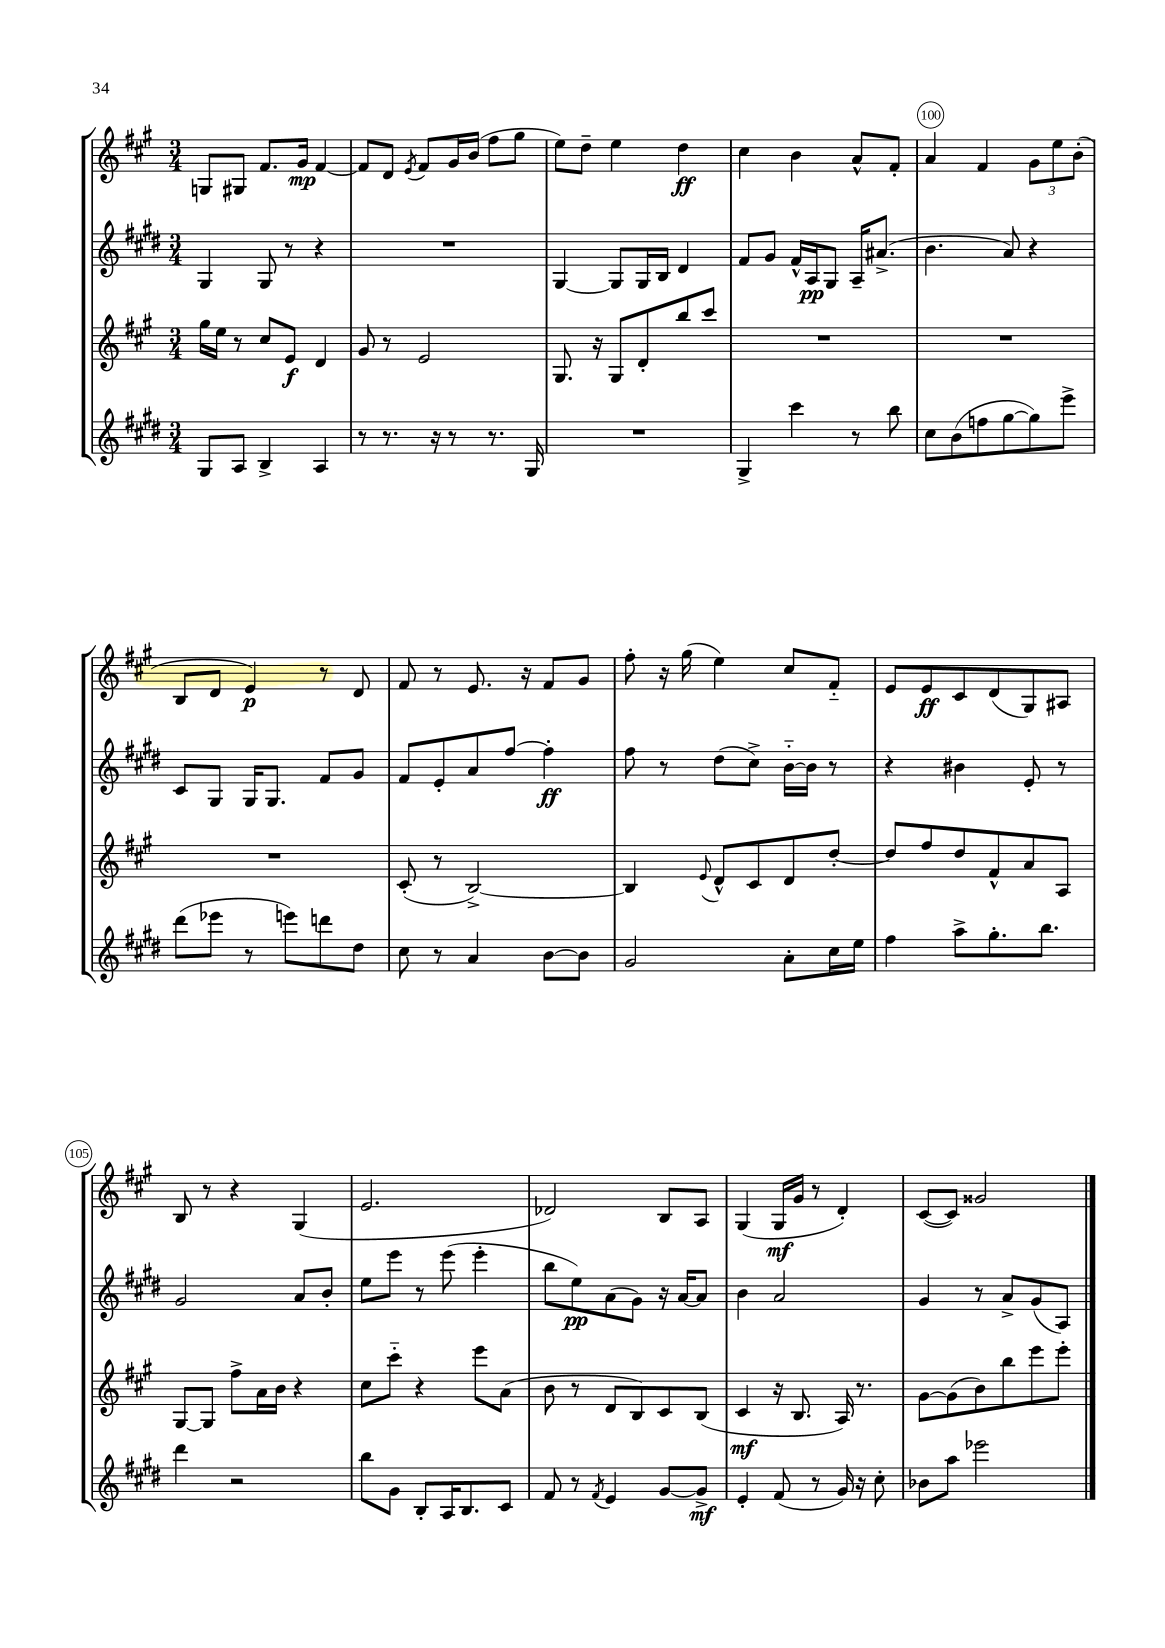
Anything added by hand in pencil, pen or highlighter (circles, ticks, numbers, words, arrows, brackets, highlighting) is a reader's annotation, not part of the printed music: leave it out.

**kern	**kern	**kern	**kern
*staff4	*staff3	*staff2	*staff1
*clefG2	*clefG2	*clefG2	*clefG2
*k[f#c#g#d#]	*k[f#c#g#]	*k[f#c#g#d#]	*k[f#c#g#]
*M3/4	*M3/4	*M3/4	*M3/4
8G#/L	16gg#\LL	4G#/	8G/L
.	16ee\JJ	.	.
8A/J	8r	.	8G#/J
4B^/	8cc#/L	8G#/	8.f#/L
.	8e/J	8r	.
.	.	.	16g#/Jk
4A/	4d/	4r	[4f#/
=	=	=	=
8r	8g#/	2.r	8f#/]L
8.r	8r	.	8d/J
.	.	.	8qe/
.	2e/	.	8f#/L
16r	.	.	.
8r	.	.	16g#/L
.	.	.	(16b/JJ
8.r	.	.	8ff#\L
.	.	.	8gg#\J
16G#/	.	.	.
=	=	=	=
2.r	8.G#/	[4G#/	8ee\L)
.	.	.	8dd~\J
.	16r	.	.
.	8G#/L	8G#/]L	4ee\
.	8d'/	16G#/L	.
.	.	16B/JJ	.
.	8bb/	4d#/	4dd\
.	8ccc#/J	.	.
=	=	=	=
4G#^/	2.r	8f#/L	4cc#\
.	.	8g#/J	.
4ccc#\	.	16f#^^/LL	4b\
.	.	16A/J	.
.	.	8G#/J	.
8r	.	16A~/LK	8a^^/L
.	.	(8.a#^/J	.
8bb\	.	.	8f#'/J
=	=	=	=
8cc#\L	2.r	4.b\	4a/
(8b\	.	.	.
8ff\	.	.	4f#/
[8gg#\	.	8a/)	.
8gg#\])	.	4r	12g#\L
.	.	.	12ee\
8eee^\J	.	.	.
.	.	.	(12b'\J
=	=	=	=
(8ddd#\L	2.r	8c#/L	8B/L
8eee-\J	.	8G#/J	8d/J
8r	.	16G#/LK	4e/)
.	.	8.G#/J	.
8eee\L)	.	.	.
8ddd\	.	8f#/L	8r
8dd#\J	.	8g#/J	8d/
=	=	=	=
8cc#\	(8c#'/	8f#/L	8f#/
8r	8r	8e'/	8r
4a/	[2B^/)	8a/	8.e/
.	.	[8ff#/J	.
.	.	.	16r
[8b\L	.	4ff#'\]	8f#/L
8b\]J	.	.	8g#/J
=	=	=	=
2g#/	4B/]	8ff#\	8ff#'\
.	.	8r	16r
.	.	.	(16gg#\
.	8qqe/	.	.
.	8d^^/L	(8dd#\L	4ee\)
.	8c#/	8cc#^\J)	.
8a'\L	8d/	[16b'~\LL	8cc#/L
.	.	16b\]JJ	.
16cc#\L	[8dd'/J	8r	8f#'~/J
16ee\JJ	.	.	.
=	=	=	=
4ff#\	8dd/]L	4r	8e/L
.	8ff#/	.	8e/
8aa^\L	8dd/	4b#\	8c#/
8.gg#'\	8f#^^/	.	(8d/
.	8a/	8e'/	8G#/)
8.bb\J	.	.	.
.	8A/J	8r	8A#/J
=	=	=	=
4ddd#\	[8G#/L	2g#/	8B/
.	8G#/]J	.	8r
2r	8ff#^\L	.	4r
.	16a\L	.	.
.	16b\JJ	.	.
.	4r	8a/L	(4G#/
.	.	8b'/J	.
=	=	=	=
8bb\L	8cc#\L	8ee\L	2.e/
8g#\J	8ccc#'~\J	8eee\J	.
8B'/L	4r	8r	.
16A/K	.	(8eee\	.
8.B/	.	.	.
.	8eee\L	4eee'\	.
8c#/J	(8a\J	.	.
=	=	=	=
8f#/	8b\	8bb\L	2d-/)
8r	8r	8ee\)	.
8qf#/	.	.	.
4e/	8d/L	(8a\	.
.	8B/)	8g#\J)	.
[8g#/L	8c#/	16r	8B/L
.	.	[16a/LK	.
8g#^/]J	(8B/J	8a/]J	8A/J
=	=	=	=
4e'/	4c#/	4b\	(4G#/
(8f#/	16r	2a/	16G#/LL
.	8.B/	.	16g#/JJ
8r	.	.	8r
16g#/)	16A/)	.	4d'/)
16r	8.r	.	.
8cc#'\	.	.	.
=	=	=	=
8b-\L	[8g#\L	4g#/	([8c#/L
8aa\J	(8g#\]	.	8c#/]J)
2eee-\	8b\)	8r	2g##/
.	8bb\	8a^/L	.
.	8eee\	(8g#/	.
.	8eee'\J	8A/J)	.
==	==	==	==
*-	*-	*-	*-
